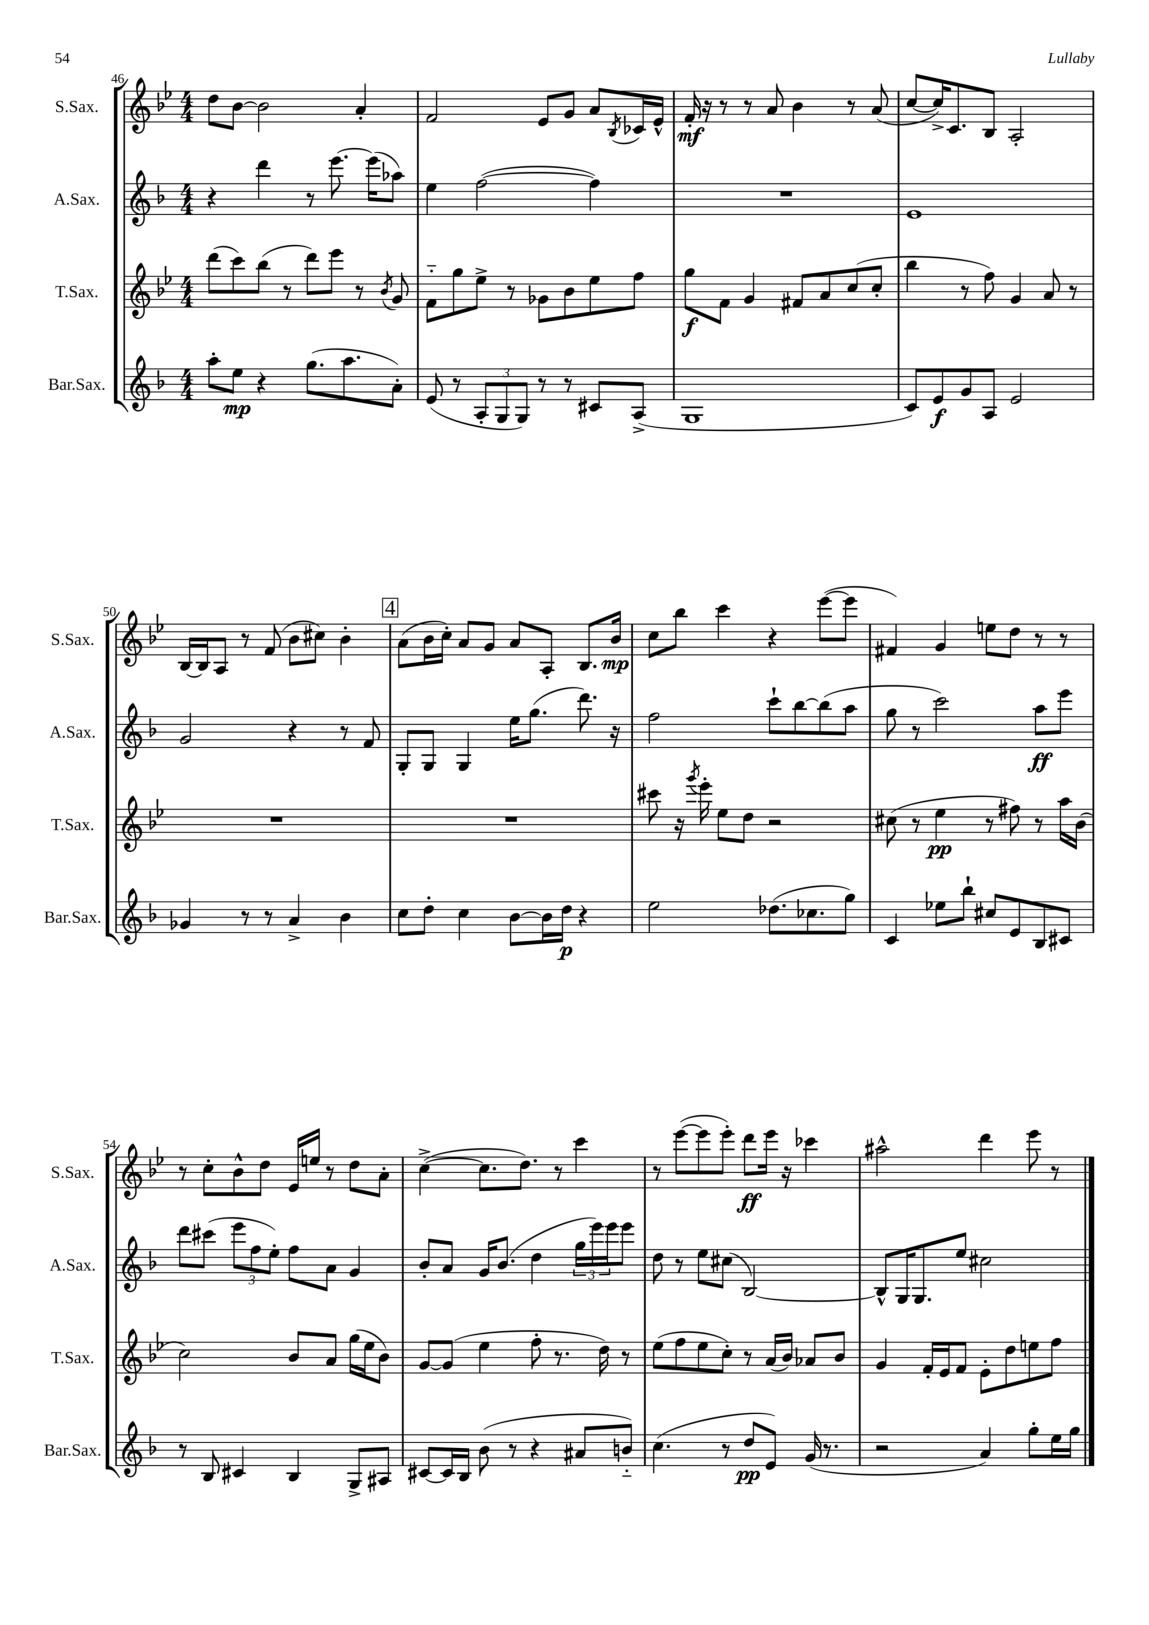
<<
\new StaffGroup <<
\new Staff = "s0" \with { instrumentName = "S.Sax." shortInstrumentName = "S.Sax." } {
    \clef treble \key bes \major \numericTimeSignature \time 4/4
    d''8 bes'8~ bes'2 a'4-. |
    f'2 ees'8 g'8 a'8 \acciaccatura { bes8 } ces'16 ees'16-^ |
    f'16-.\mf r16 r8 r8 a'8 bes'4 r8 a'8( |
    c''8~ c''16->) c'8. bes8 a2-. |
    bes16~ bes16 a8 r8 f'8( bes'8 cis''8) bes'4-. |
    \mark \markup { \box "4" } a'8( bes'16 c''16-.) a'8 g'8 a'8 a8-. bes8. bes'16\mp |
    c''8 bes''8 c'''4 r4 ees'''8~( ees'''8 |
    fis'4) g'4 e''8 d''8 r8 r8 |
    r8 c''8-. bes'8-^ d''8 ees'16 e''16 r8 d''8 a'8-. |
    c''4~->( c''8. d''8.) r8 c'''4 |
    r8 ees'''8~( ees'''8 ees'''8-.) d'''8\ff ees'''16 r16 ces'''4 |
    ais''2-^ d'''4 ees'''8 r8 \bar "|." |
}
\new Staff = "s1" \with { instrumentName = "A.Sax." shortInstrumentName = "A.Sax." } {
    \clef treble \key f \major \numericTimeSignature \time 4/4
    r4 d'''4 r8 e'''8.~ e'''16( aes''8) |
    e''4 f''2~( f''4) |
    R1 |
    e'1 |
    g'2 r4 r8 f'8 |
    \mark \markup { \box "4" } g8-. g8 g4 e''16 g''8.( d'''8.) r16 |
    f''2 c'''8-! bes''8~ bes''8( a''8 |
    g''8 r8 c'''2) a''8\ff e'''8 |
    d'''8 cis'''8( \tuplet 3/2 { e'''8 f''8 e''8-.) } f''8 a'8 g'4 |
    bes'8-. a'8 g'16 bes'8.( d''4 \tuplet 3/2 { g''16 e'''16) e'''16 } e'''8 |
    d''8 r8 e''8 cis''8( bes2~) |
    bes8-^ g16 g8. e''8 cis''2 \bar "|." |
}
\new Staff = "s2" \with { instrumentName = "T.Sax." shortInstrumentName = "T.Sax." } {
    \clef treble \key bes \major \numericTimeSignature \time 4/4
    d'''8( c'''8) bes''8( r8 d'''8) ees'''8 r8 \acciaccatura { bes'8 } g'8 |
    f'8-_ g''8 ees''8-> r8 ges'8 bes'8 ees''8 f''8 |
    g''8\f f'8 g'4 fis'8 a'8 c''8( c''8-. |
    bes''4 r8 f''8) g'4 a'8 r8 |
    R1 |
    \mark \markup { \box "4" } R1 |
    cis'''8 r16 \acciaccatura { g'''8 } ees'''16-. ees''8 d''8 r2 |
    cis''8( r8 ees''4\pp r8 fis''8) r8 a''16 bes'16( |
    c''2) bes'8 a'8 g''16( ees''16 bes'8) |
    g'8~ g'8( ees''4 f''8-. r8. d''16) r8 |
    ees''8( f''8 ees''8 c''8-.) r8 a'16( bes'16) aes'8 bes'8 |
    g'4 f'16-. ees'16 f'8 ees'8-. d''8 e''8 f''8 \bar "|." |
}
\new Staff = "s3" \with { instrumentName = "Bar.Sax." shortInstrumentName = "Bar.Sax." } {
    \clef treble \key f \major \numericTimeSignature \time 4/4
    a''8-. e''8\mp r4 g''8.( a''8. a'8-.) |
    e'8( r8 \tuplet 3/2 { a8-. g8 g8) } r8 r8 cis'8 a8->( |
    g1 |
    c'8) e'8\f g'8 a8 e'2 |
    ges'4 r8 r8 a'4-> bes'4 |
    \mark \markup { \box "4" } c''8 d''8-. c''4 bes'8~ bes'16 d''16\p r4 |
    e''2 des''8.( ces''8. g''8) |
    c'4 ees''8 bes''8-! cis''8 e'8 bes8 cis'8 |
    r8 bes8 cis'4 bes4 g8-> ais8 |
    cis'8~ cis'16 bes16 bes'8( r8 r4 ais'8 b'8-_) |
    c''4.( r8 d''8\pp e'8) g'16( r8. |
    r2 a'4) g''8-. e''16 g''16 \bar "|." |
}
>>
>>
\layout { \context { \Score currentBarNumber = #46 } }
